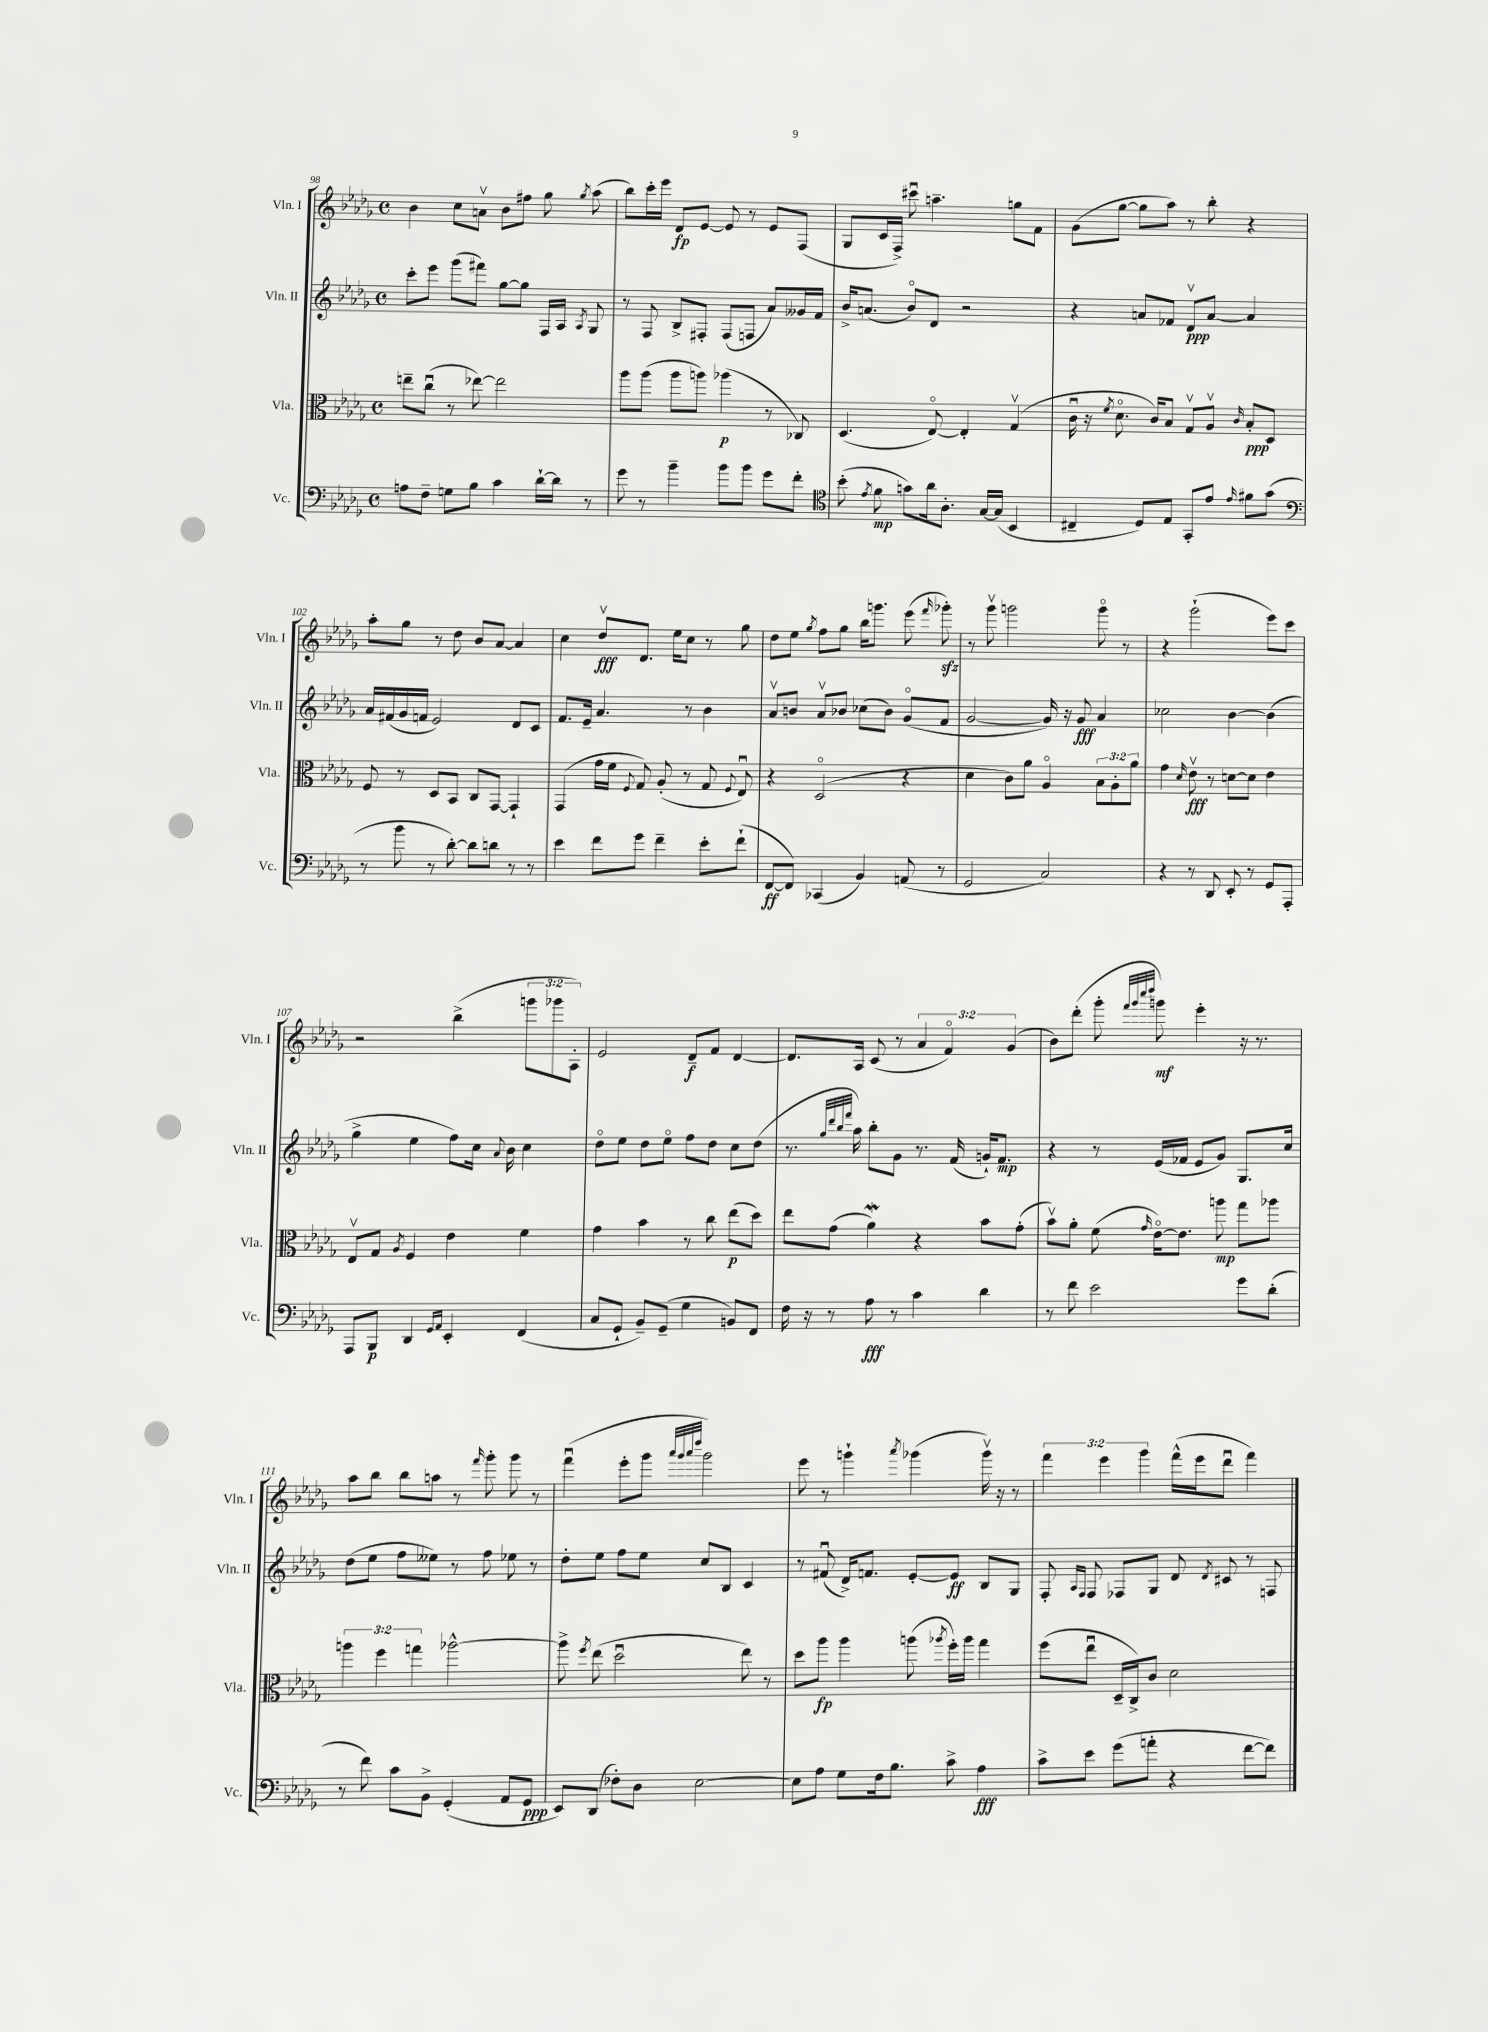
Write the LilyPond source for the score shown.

<<
\new StaffGroup <<
\new Staff = "s0" \with { instrumentName = "Vln. I" shortInstrumentName = "Vln. I" } {
    \clef treble \key des \major \defaultTimeSignature \time 4/4 \override Staff.TupletNumber.text = #tuplet-number::calc-fraction-text
    \autoBeamOff bes'4 c''8[ a'8]\upbow bes'8[ fis''8] ges''8 \acciaccatura { ges''8 } aes''8( |
    bes''8[) c'''16-. ees'''16] des'8[\fp ees'8]~ ees'8 r8 ees'8[ f8]( |
    ges8[ c'16 f16]->) cis'''8\downbow a''4.-- g''8[ f'8] |
    ges'8[( ges''8]~ ges''8[ aes''8]) r8 bes''8-. r4 |
    aes''8[-. ges''8] r8 des''8 bes'8[ aes'8]~ aes'4 |
    c''4 des''8[\upbow\fff des'8.] ees''16[ c''8] r8 ges''8 |
    des''8[ ees''8] \acciaccatura { ges''8 } f''8[ ges''8] bes''16[ g'''8.] ees'''8( \grace { f'''16 } ges'''8-.\sfz) |
    r8 ges'''8\upbow g'''2 g'''8\flageolet r8 |
    r4 ges'''2-!( ees'''8[) c'''8] |
    r2 bes''4->( \tuplet 3/2 { g'''8[ ges'''8 aes8]-.) } |
    ees'2 des'8[--\f f'8] des'4~ |
    des'8.[ aes16] c'8( r8 \tuplet 3/2 { aes'4 f'4\flageolet) ges'4( } |
    bes'8[) des'''8]-.( ges'''8-. \grace { f'''32[ ges'''32 c''''32 des''''32] } g'''8\mf) ees'''4-. r16 r8. |
    aes''8[ bes''8] bes''8[ a''8] r8 \grace { f'''16 } ges'''8-. ges'''8 r8 |
    f'''4\downbow( ees'''8[-. ges'''8] \grace { aes'''32[ ges'''32 aes'''32 des''''32] } ges'''2) |
    ees'''8 r8 g'''4-! \acciaccatura { aes'''8 } ges'''4( ges'''16\upbow) r16 r8 |
    \tuplet 3/2 { f'''4 ees'''4 ges'''4 } f'''16[-^( ees'''16 des'''8]\downbow f'''4) \bar "|." |
}
\new Staff = "s1" \with { instrumentName = "Vln. II" shortInstrumentName = "Vln. II" } {
    \clef treble \key des \major \defaultTimeSignature \time 4/4
    \autoBeamOff c'''8[-. ees'''8] ges'''8[( fis'''8]) ges''8[~ ges''8] f16[ aes16] \acciaccatura { aes8 } ges8 |
    r8 f8 bes8[-> fis8]-. fis8[( f8] aes'8[) geses'16 f'16] |
    bes'16[-> a'8.]( bes'8[\flageolet) des'8] r2 |
    r4 a'8[ fes'8] des'8[\upbow\ppp a'8]~ a'4 |
    aes'16[ fis'16( ges'16 f'16] ees'2) des'8[ c'8] |
    f'8.[ ees'16]-- aes'4. r8 bes'4 |
    aes'8[\upbow b'8] aes'8[\upbow bes'8] ces''8[( bes'8]) ges'8[\flageolet( f'8] |
    ges'2~ ges'16) r16 ges'8\fff aes'4 |
    ces''2 bes'4~ bes'4( |
    ges''4-> ees''4 f''8[) c''16] \appoggiatura { aes'8 } bes'16 c''4 |
    des''8[\flageolet ees''8] des''8[ ees''8]\flageolet f''8[ des''8] c''8[ des''8]( |
    r8. \grace { ges''32[ des'''32 bes''32 f'''32] } aes''16) bes''8[-. ges'8] r8. f'16( g'16[-!) f'8.]\mp |
    r4 r8 ees'16[( fes'16] ees'8[ ges'8]) ges8.[ c''16] |
    des''8[( ees''8] f''8[ eeses''8]) r8 f''8 ees''8 r8 |
    des''8[-. ees''8] f''8[ ees''8] c''8[ bes8] c'4 |
    r8 fis'8\downbow( des'16[->) f'8.] ees'8[~-. ees'8]\ff bes8[ ges8] |
    f8-. \grace { aes16[ f16] } f8 fes8[ ges8] des'8 \acciaccatura { des'8 } cis'8 r8 f8 \bar "|." |
}
\new Staff = "s2" \with { instrumentName = "Vla." shortInstrumentName = "Vla." } {
    \clef alto \key des \major \defaultTimeSignature \time 4/4 \override Staff.TupletNumber.text = #tuplet-number::calc-fraction-text
    \autoBeamOff e''8[-- c''8]\downbow( r8 ees''8~) ees''2 |
    aes''8[ aes''8]( aes''8[ a''8]) aes''4\p( r8 ces8) |
    des4.( ees8~\flageolet) ees4-. ges4\upbow( |
    c'16\downbow r16 \acciaccatura { f'8 } des'8.\flageolet c'16[) bes8] ges8[\upbow aes8]\upbow \grace { c'16 } bes8[-.\ppp des8] |
    f8 r8 des8[ bes,8] c8[ ges,8]~ ges,4-! |
    ges,4( ges'16[ f'16] \appoggiatura { f8 } ges8) aes8-.( r8 ges8 \appoggiatura { f8 } ees8\downbow) |
    r4 des2\flageolet( r4 |
    des'4 c'8[) aes'8] aes4\flageolet \tuplet 3/2 { bes8[ aes8-. aes'8] } |
    ges'4 \grace { des'16 } ees'8\upbow\fff r8 d'8[~ d'8] ees'4 |
    ees8[\upbow ges8] \acciaccatura { aes8 } f4 ees'4 f'4 |
    ges'4 bes'4 r8 c''8 ees''8[\p( des''8]) |
    ees''8[ ges'8]( aes'4\mordent) r4 bes'8[ ges'8]-.( |
    bes'8[\upbow) aes'8]-. f'8( \grace { ges'16 } ees'16[~\flageolet) ees'8.] a''8\mp ges''8[ aes''8] |
    \tuplet 3/2 { a''4 f''4 g''4 } aes''2~-^ |
    aes''8-> \acciaccatura { f''8 } ees''8( des''2\downbow ees''8) r8 |
    des''8[ aes''8]\fp aes''4 a''8( \acciaccatura { aes''8 } f''16[-.) aes''16] ges''4 |
    f''8[( ees''8]\downbow des16[-- c16->) c'8] des'2 \bar "|." |
}
\new Staff = "s3" \with { instrumentName = "Vc." shortInstrumentName = "Vc." } {
    \clef bass \key des \major \defaultTimeSignature \time 4/4
    \autoBeamOff a8[ f8]-- g8[ bes8] c'4 des'16[~-! des'16] r8 |
    ges'8 r8 bes'4-- bes'8[ bes'8] ges'8[ f'8]-. |
    \clef tenor bes'8-.( \acciaccatura { ees'8 } f'8\mp g'8[) aes'16 aes8.]-. ges16[~ ges16]( bes,4 |
    cis4-- des8[) ees8] ges,8[-. ees'8] \grace { ees'16 } fis'8[ ges'8]( |
    \clef bass r8 bes'8 r8 des'8~-.) des'8[ d'8] r8 r8 |
    ees'4 f'8[ ges'8] f'4-- ees'8[-. f'8]-!( |
    f,8[~\ff f,8]) ces,4( bes,4) a,8( r8 |
    ges,2 c2) |
    r4 r8 des,8 ees,8-. r8 ges,8[ aes,,8]-. |
    aes,,8[ bes,,8]\p des,4 \grace { ges,16[ aes,16] } ees,4-. f,4( |
    c8[ ges,8]-! bes,8[--) ges,8]--( ges4 b,8[) f,8] |
    f16 r16 r8 aes8\fff r8 c'4 des'4 |
    r8 f'8 ees'2 ges'8[ des'8]-.( |
    r8 f'8) c'8[ bes,8]-> ges,4-.( aes,8[ ges,8]\ppp |
    ees,8[) des,8]( fes8[-.) des8] ees2~ |
    ees8[ aes8] ges8[ f16 bes8.] c'8-> aes4\fff |
    c'8[-> ees'8] ges'8[( a'8]-. r4 f'8[~ f'8]) \bar "|." |
}
>>
>>
\layout { \context { \Score currentBarNumber = #98 } }
